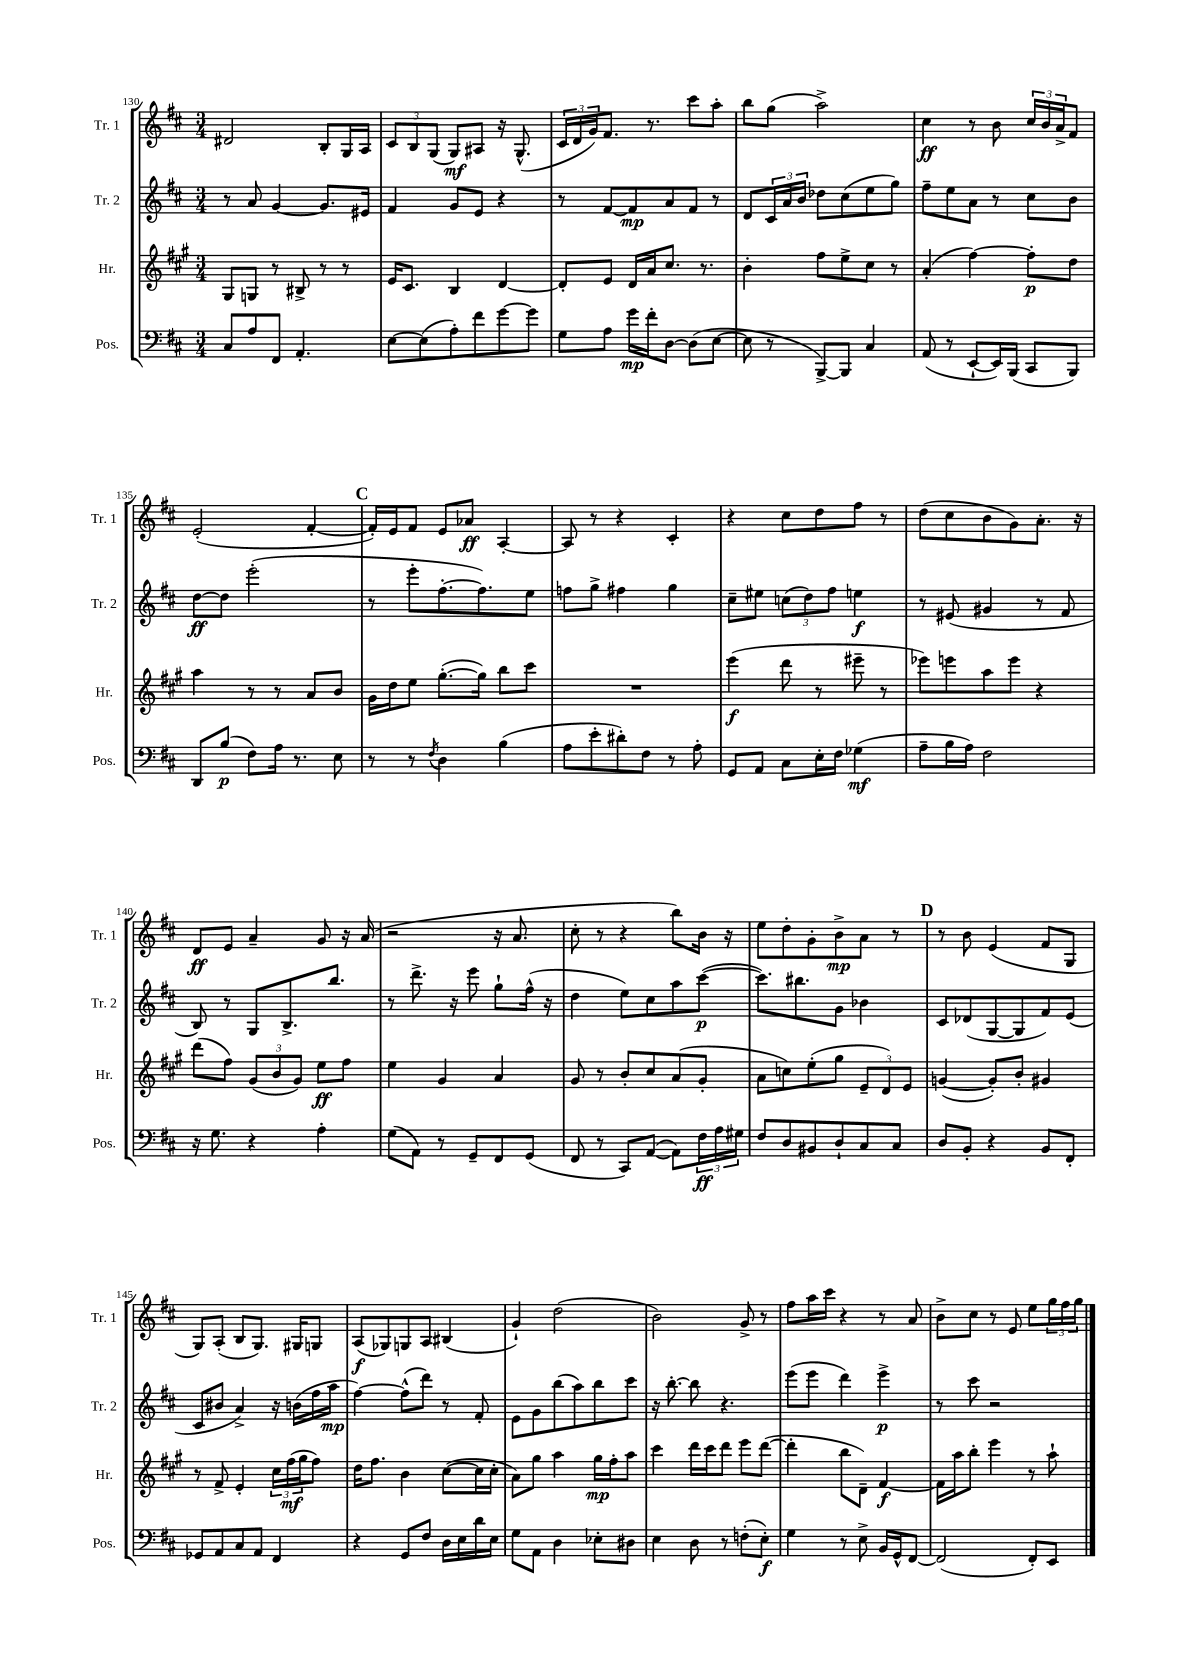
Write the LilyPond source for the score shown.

<<
\new StaffGroup <<
\new Staff = "s0" \with { instrumentName = "Tr. 1" shortInstrumentName = "Tr. 1" } {
    \clef treble \key d \major \numericTimeSignature \time 3/4
    dis'2 b8-. g16 a16 |
    \tuplet 3/2 { cis'8 b8 g8( } g8\mf) ais8 r16 g8.-^( |
    \tuplet 3/2 { cis'16 d'16 g'16) } fis'8. r8. cis'''8 a''8-. |
    b''8 g''8( a''2->) |
    cis''4\ff r8 b'8 \tuplet 3/2 { cis''16 b'16 a'16-> } fis'8 |
    e'2-.( fis'4~-. |
    \mark \markup { \bold "C" } fis'16-.) e'16 fis'8 e'8 aes'8\ff a4~-. |
    a8 r8 r4 cis'4-. |
    r4 cis''8 d''8 fis''8 r8 |
    d''8( cis''8 b'8 g'8) a'8.-. r16 |
    d'8\ff e'8 a'4-- g'8 r16 a'16( |
    r2 r16 a'8. |
    cis''8-. r8 r4 b''8) b'16 r16 |
    e''8 d''8-. g'8-. b'8->\mp a'8 r8 |
    \mark \markup { \bold "D" } r8 b'8 e'4( fis'8 g8 |
    g8) a8-.( b8 g8.) gis16 g8 |
    a8\f( ges8) g8 a8 bis4( |
    g'4-!) d''2( |
    b'2) g'8-> r8 |
    fis''8 a''16 cis'''16 r4 r8 a'8 |
    b'8-> cis''8 r8 e'8 e''8 \tuplet 3/2 { g''16 fis''16 g''16 } \bar "|." |
}
\new Staff = "s1" \with { instrumentName = "Tr. 2" shortInstrumentName = "Tr. 2" } {
    \clef treble \key d \major \numericTimeSignature \time 3/4
    r8 a'8 g'4~ g'8. eis'16 |
    fis'4 g'8 e'8 r4 |
    r8 fis'8~ fis'8\mp a'8 fis'8 r8 |
    d'8 \tuplet 3/2 { cis'16 a'16 b'16 } des''8 cis''8( e''8 g''8) |
    fis''8-- e''8 a'8 r8 cis''8 b'8 |
    d''8~\ff d''8 e'''2-.( |
    \mark \markup { \bold "C" } r8 e'''8-. fis''8.~-. fis''8.) e''8 |
    f''8 g''8-> fis''4 g''4 |
    cis''8-- eis''8 \tuplet 3/2 { c''8( d''8) fis''8 } e''4\f |
    r8 eis'8( gis'4 r8 fis'8 |
    b8) r8 g8 b8.-> b''8. |
    r8 d'''8.-> r16 e'''8 g''8-! fis''16-^( r16 |
    d''4 e''8) cis''8 a''8 cis'''8~\p( |
    cis'''8.) bis''8. g'8 bes'4 |
    \mark \markup { \bold "D" } cis'8 des'8( g8~ g8 fis'8) e'8( |
    cis'8 bis'8 a'4->) r16 b'16( fis''16 a''16\mp |
    fis''4~) fis''8-^( d'''8) r8 fis'8-. |
    e'8 g'8 b''8( a''8) b''8 cis'''8 |
    r16 b''8.~-. b''8 r4. |
    e'''8( e'''8 d'''4) e'''4->\p |
    r8 cis'''8 r2 \bar "|." |
}
\new Staff = "s2" \with { instrumentName = "Hr." shortInstrumentName = "Hr." } {
    \clef treble \key a \major \numericTimeSignature \time 3/4
    gis8 g8 r8 bis8-> r8 r8 |
    e'16 cis'8. b4 d'4~ |
    d'8-. e'8 d'16 a'16 cis''8. r8. |
    b'4-. fis''8 e''8-> cis''8 r8 |
    a'4-.( fis''4~) fis''8-.\p d''8 |
    a''4 r8 r8 a'8 b'8 |
    \mark \markup { \bold "C" } gis'16 d''16 e''8 gis''8.~-.( gis''16) b''8 cis'''8 |
    R2. |
    e'''4\f( d'''8 r8 eis'''8-- r8 |
    ees'''8) e'''8 a''8 e'''8 r4 |
    d'''8( fis''8) \tuplet 3/2 { gis'8( b'8 gis'8) } e''8\ff fis''8 |
    e''4 gis'4 a'4 |
    gis'8 r8 b'8-. cis''8 a'8( gis'8-. |
    a'8 c''8) e''8-.( gis''8 \tuplet 3/2 { e'8-- d'8) e'8 } |
    \mark \markup { \bold "D" } g'4~( g'8-.) b'8-. gis'4 |
    r8 fis'8-> e'4-. \tuplet 3/2 { cis''16 fis''16\mf( gis''16 } fis''8) |
    d''16 fis''8. b'4 cis''8~( cis''16 cis''16-. |
    a'8) gis''8 a''4 gis''16\mp fis''16-. a''8 |
    cis'''4 d'''16 cis'''16 d'''8 e'''8 d'''8~( |
    d'''4-. b''8 d'8--) fis'4~\f |
    fis'16 a''16 b''8-. e'''4 r8 a''8-! \bar "|." |
}
\new Staff = "s3" \with { instrumentName = "Pos." shortInstrumentName = "Pos." } {
    \clef bass \key d \major \numericTimeSignature \time 3/4
    cis8 a8 fis,8 a,4.-. |
    e8~ e8( a8-.) fis'8 g'8~ g'8 |
    g8 a8 g'16\mp fis'16-. d8~ d8( e8~ |
    e8 r8 b,,8~->) b,,8 cis4 |
    a,8( r8 e,8~-! e,16) b,,16( cis,8 b,,8) |
    d,8 b8\p( fis8) a16 r8. e8 |
    \mark \markup { \bold "C" } r8 r8 \acciaccatura { fis8 } d4 b4( |
    a8 e'8-. dis'8-.) fis8 r8 a8-. |
    g,8 a,8 cis8 e16-. fis16 ges4\mf( |
    a8-- b16 a16) fis2 |
    r16 g8. r4 a4-. |
    g8( a,8) r8 g,8-- fis,8 g,8( |
    fis,8 r8 cis,8) a,8~( a,8) \tuplet 3/2 { fis16\ff a16 gis16 } |
    fis8 d8 bis,8 d8-! cis8 cis8 |
    \mark \markup { \bold "D" } d8 b,8-. r4 b,8 fis,8-. |
    ges,8 a,8 cis8 a,8 fis,4 |
    r4 g,8 fis8 d16 e16 d'16 e16 |
    g8 a,8 d4 ees8-. dis8 |
    e4 d8 r8 f8-.( e8-.\f) |
    g4 r8 e8-> b,16 g,16-^ fis,8~ |
    fis,2( fis,8-.) e,8 \bar "|." |
}
>>
>>
\layout { \context { \Score currentBarNumber = #130 } }
